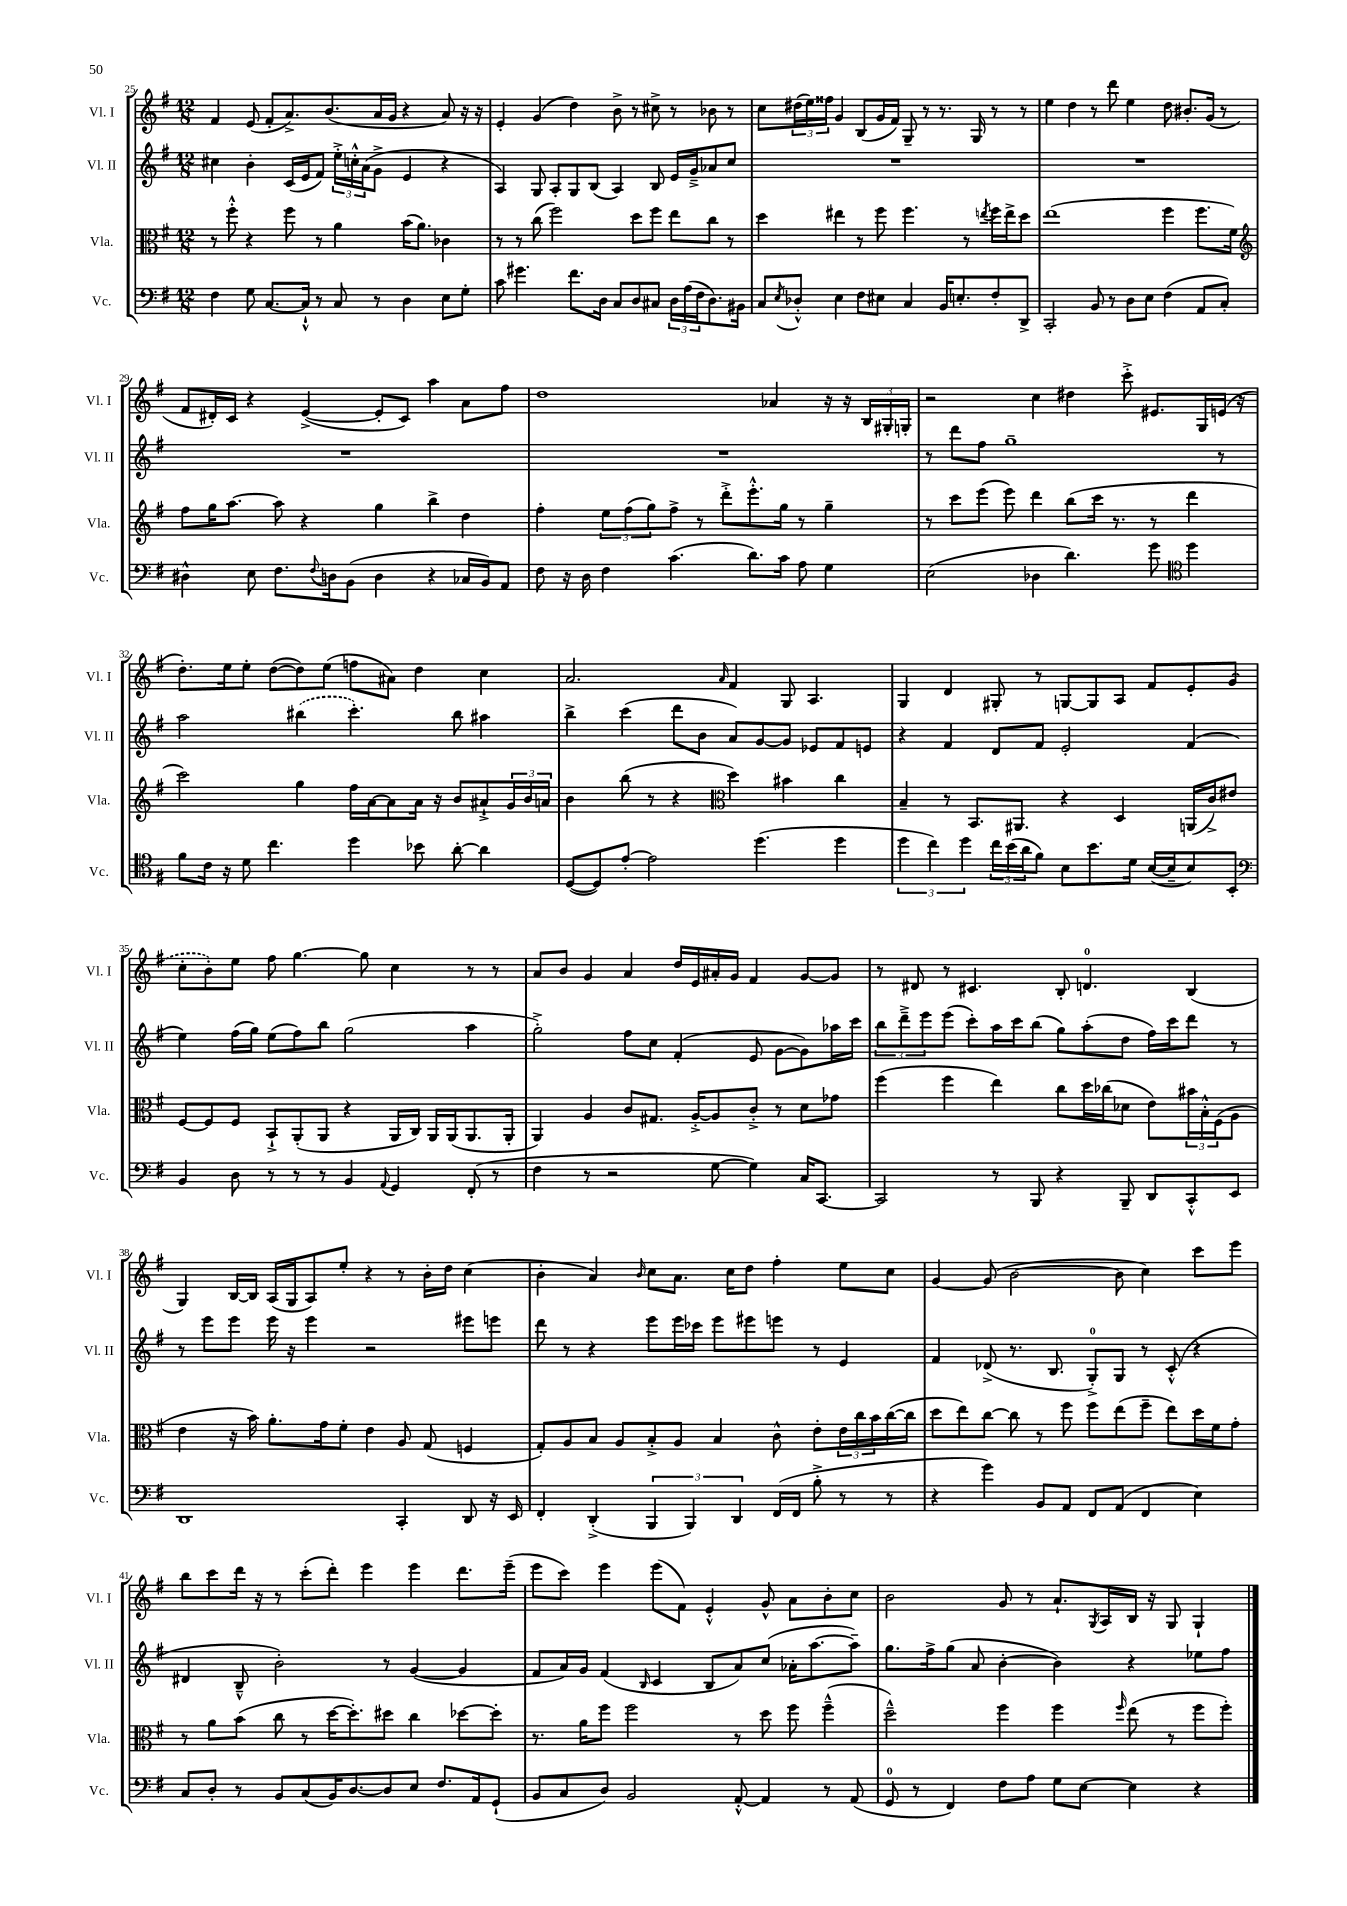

**kern	**kern	**kern	**kern
*part4	*part3	*part2	*part1
*staff4	*staff3	*staff2	*staff1
*I"Vc.	*I"Vla.	*I"Vl. II	*I"Vl. I
*I'Vc.	*I'Vla.	*I'Vl. II	*I'Vl. I
*clefF4	*clefC3	*clefG2	*clefG2
*k[f#]	*k[f#]	*k[f#]	*k[f#]
*M12/8	*M12/8	*M12/8	*M12/8
=25	=25	=25	=25
4F#\	8r	4cc#X\	4f#/
.	8ff#'^^\	.	.
8G\	4r	4b'\	(8e/
[8.C/L	.	.	8f#'/L
.	8ff#\	(16c/LL	8.a^/)
16C`^^/Jk]	.	16e/J	.
8r	8r	8f#/J)	.
.	.	.	(8.b/
8C/	4a\	24ee'^\LL	.
.	.	24ccn'^^\	.
.	.	(24a\J	.
8r	.	8g^\J	16a/L
.	.	.	16g/JJ
4D\	(16b\KL	4e/	4r
.	8.a\J)	.	.
8E\L	4c-X\	4r	8a/)
8G'\J	.	.	16r
.	.	.	16r
=26	=26	=26	=26
8c\	8r	4A/)	4e'/
4.g#X\	8r	.	.
.	(8cc\	8G/	(4g/
.	2ff#\)	8A'/L	.
8.f#\L	.	8G/	4dd\)
.	.	(8B/J	.
16D\Jk	.	.	.
8C/L	.	4A/)	8b^\
8D/	8dd\L	.	8r
8C#X/J	8ff#\J	8B/	8cc#X^\
24D\LL	8ee\L	16e/LL	8r
(24A\	.	.	.
.	.	16g~^/J	.
24F#\J	.	.	.
8.D\)	8cc\J	8a-X/	8b-X\
.	8r	8cc/J	8r
16BB#X\Jk	.	.	.
=27	=27	=27	=27
8C/L	4dd\	1.r	8cc\L
8qE/	.	.	.
8D-X'^^/J	.	.	(24dd#X\L
.	.	.	24ee\)
.	.	.	24ff##X\JJ
4E\	4ee#X\	.	4g/
8F#\L	8r	.	(8B/L
8E#X\J	8ff#\	.	16g/L
.	.	.	16f#/JJ)
4C/	4.ff#\	.	8G~/
.	.	.	8r
16BB/KL	.	.	8.r
8.En'/	.	.	.
.	8r	.	.
.	.	.	16G/
.	8qeen/	.	.
8F#'/	16ff#\LL	.	8r
.	16ee^\J	.	.
8DD^/J	8dd\J	.	8r
=28	=28	=28	=28
2CC'/	(1ee	1.r	4ee\
.	.	.	4dd\
8BB/	.	.	8r
8r	.	.	8ddd\
8D\L	.	.	4ee\
8E\J	.	.	.
(4F#\	4ff#\	.	8dd\
.	.	.	8.b#X'/L
8AA/L	8.ff#\L	.	.
.	.	.	(16g/Jk
8C'/J)	.	.	8r
.	16f#\Jk)	.	.
!!LO:LB:g=z
=29	=29	=29	=29
*	*clefG2	*	*
4D#X^^\	8ff#\L	1.r	8f#/L
.	16gg\K	.	16d#X'/L)
.	[8.aa\J	.	16c/JJ
8E\	.	.	4r
8.F#\L	8aa\]	.	.
.	4r	.	([4e^/
8qqF#/	.	.	.
16Dn\k	.	.	.
(8BB\J	.	.	.
4D\	4gg\	.	8e'/L]
.	.	.	8c/J)
4r	4bb^\	.	4aa\
16C-X/LL	4dd\	.	8a\L
16BB/J)	.	.	.
8AA/J	.	.	8ff#\J
=30	=30	=30	=30
8F#\	4ff#'\	1.r	1dd
16r	.	.	.
16D\	.	.	.
4F#\	12ee\L	.	.
.	(12ff#\	.	.
.	12gg\)	.	.
(4.c\	8ff#^\J	.	.
.	8r	.	.
.	8ddd'^\L	.	.
8.d\L)	8.eee'^^\	.	.
.	.	.	4a-X/
16c\Jk	16gg\Jk	.	.
8A\	8r	.	.
4G\	4gg~\	.	16r
.	.	.	16r
.	.	.	24B/LL
.	.	.	24G#X'/
.	.	.	24Gn'/JJ
=31	=31	=31	=31
(2E\	8r	8r	2r
.	8ccc\L	8ddd\L	.
.	(8eee\J	8ff#\J	.
.	8eee\)	1gg~	.
4D-X\	4ddd\	.	4cc\
4.d\)	(8bb\L	.	4dd#X\
.	16ccc\Jk	.	.
.	8.r	.	.
.	.	.	8ccc'^\
8g\	8r	.	8.e#X/L
*clefC4	*	*	*
4dd\	4ddd\	.	.
.	.	.	16G/L
.	.	8r	(16en/JJ
.	.	.	16r
!!LO:LB:g=z
=32	=32	=32	=32
8f#\L	2ccc\)	2aa\	8.dd'\L)
16c\Jk	.	.	.
16r	.	.	16ee\k
8d\	.	.	8ee'\J
4.cc\	.	.	([8dd\L
.	4gg\	(4bb#X\	8dd\])
.	.	.	(8ee\J
4dd\	16ff#\LL	4.ccc'\)	8ffn\L
.	[16a\J	.	.
.	8a\]	.	8a#X\J)
8b-X\	16a\Jk	.	4dd\
.	16r	.	.
[8a'\	8b/L	8bb#\	.
4a\]	8a#X`^/	4aa#X\	4cc\
.	24g/L	.	.
.	24b/	.	.
.	24an/JJ	.	.
=33	=33	=33	=33
([8D/L	4b\	4bb^\	2.a/
8D/])	.	.	.
[8e'/J	(8bb\	(4ccc\	.
2e\]	8r	.	.
.	4r	8ddd\L	.
.	.	8b\J	.
*	*clefC3	*	*
.	.	.	16qqa/
.	4dd\)	8a/L)	4f#/
(4.dd\	.	[8g/	.
.	4b#X\	8g/J]	8G/
.	.	8e-X/L	4.A/
4dd\	4cc\	8f#/	.
.	.	8en/J	.
=34	=34	=34	=34
6dd\	4B~/	4r	4G/
6cc\)	.	.	.
.	8r	4f#/	4d/
6dd\	.	.	.
.	8.BB/L	.	.
24cc\LL	.	8d/L	8G#X'/
(24b\	.	.	.
.	8.AA#X/J	.	.
24a\J	.	.	.
8f#\J)	.	8f#/J	8r
8B\L	4r	2e'/	[8Gn/L
8.b\	.	.	8G/]
.	4D/	.	8A/J
16d\Jk	.	.	.
([16B/LL	.	.	8f#/L
16B~/J]	.	.	.
8B/)	(16AAn/LL	(4f#/	8e'/
.	16c^/J)	.	.
8BB'/J	8e#X/J	.	(8g/J
!!LO:LB:g=z
=35	=35	=35	=35
*clefF4	*	*	*
4BB/	[8F#/L	4ee\)	8cc'\L
.	8F#/]	.	8b'\)
8D\	8F#/J	(16ff#\LL	8ee\J
.	.	16gg\JJ)	.
8r	8BB`^/L	(8ee\L	8ff#\
8r	(8AA'/	8ff#\)	[4.gg\
8r	8AA/J	8bb\J	.
4BB/	4r	(2gg\	.
.	.	.	8gg\]
8qqAA/	.	.	.
4GG/	16AA/LL	.	4cc\
.	16C/JJ)	.	.
.	16AA/LL	.	.
.	(16AA/J	.	.
(8FF#'/	8.AA/	4aa\	8r
8r	.	.	8r
.	16AA'/Jk	.	.
=36	=36	=36	=36
4F#\	4AA/)	2gg'^\)	8a/L
.	.	.	8b/J
8r	4A/	.	4g/
2r	.	.	.
.	8c/L	8ff#\L	4a/
.	8.G#X/J	8cc\J	.
.	.	(4f#'/	16dd/LL
.	[16A'^/KL	.	16e/
[8G\	8A/]	.	16a#X'/
.	.	.	16g/JJ
4G\])	8c'^/J	8e/	4f#/
.	8r	[8g\L	.
16C/KL	8d\L	8g\])	[8g/L
[8.CC/J	.	.	.
.	8g-X\J	16aa-X\L	8g/J]
.	.	16ccc\JJ	.
=37	=37	=37	=37
2CC/]	(4ff#\	12bb\L	8r
.	.	12ddd~^\	.
.	.	.	8d#X/
.	.	12eee\	.
.	4ff#\	(8eee\J	8r
.	.	8ccc'\L)	4.c#X/
8r	4ee\)	16aa\L	.
.	.	16ccc\J	.
8BBB/	.	(8bb\J	.
4r	8cc\L	8gg\L)	8B'/
.	16dd\L	(8aa'\	4.dn/
.	(16cc-X\J	.	.
8BBB~/	8d-X\J	8dd\J	.
8DD/L	8e\L)	16ff#\LL)	.
.	.	16ccc\J	.
8CC'^^/	24b#X\L	8ddd\J	(4B/
.	24B'^^\	.	.
.	(24F#\J	.	.
8EE/J	8A\J	8r	.
!!LO:LB:g=z
=38	=38	=38	=38
1DD	4e\	8r	4G/)
.	.	8eee\L	.
.	16r	8eee\J	[16B/LL
.	16b\)	.	16B/JJ]
.	8.a'\L	16eee\	(16A/LL
.	.	16r	16G/J
.	.	4eee\	8A/)
.	16g\k	.	.
.	8f#'\J	.	8ee'/J
.	4e\	2r	4r
4CC'/	8A/	.	8r
.	(8G/	.	16b'\LL
.	.	.	16dd\JJ
8DD/	4Fn/	8eee#X\L	(4cc\
16r	.	8eeen\J	.
16EE/	.	.	.
=39	=39	=39	=39
4FF#'/	8G'/L)	8ddd\	4b'\
.	8A/	8r	.
(4DD'^/	8B/J	4r	4a/)
.	8A/L	.	.
.	.	.	16qqb/
6BBB/	8B'^/	8eee\L	8cc\L
.	8A/J	16eee\L	8.a\J
6BBB/)	.	.	.
.	.	16ccc-X\JJ	.
.	4B/	8eee\L	.
.	.	.	16cc\KL
6DD/	.	.	.
.	.	8eee#X\	8dd\J
(16FF#/LL	8c^^\	8eeen\J	4ff#'\
16FF#/JJ	.	.	.
8B'^\	8e'\L	8r	.
8r	24e\L	4e/	8ee\L
.	24cc\	.	.
.	24b\	.	.
8r	([16cc\	.	8cc\J
.	16cc\JJ]	.	.
=40	=40	=40	=40
4r	8dd\L	4f#/	[4g/
.	8ee\)	.	.
4g\)	[8cc\J	(8d-X^/	(8g/]
.	8cc\]	8.r	[2b\
8BB/L	8r	.	.
.	.	8.B/	.
8AA/J	8ff#\	.	.
8FF#/L	8ff#\L	8G'^/L)	.
(8AA/J	(8ee\	8G/J	8b\]
4FF#/	8ff#~\J	8r	4cc\)
.	8ee\L)	(8c'^^/	.
4E\)	16dd\L	4r	8ccc\L
.	16f#\J	.	.
.	8g'\J	.	8eee\J
!!LO:LB:g=z
=41	=41	=41	=41
8C/L	8r	4d#X/	8bb\L
8D'/J	8a\L	.	8ccc\
8r	(8b\J	8B~^^/	16ddd\Jk
.	.	.	16r
8BB/L	8cc\	2b'\)	8r
(8C/	8r	.	(8ccc'\L
16BB/K)	[16dd\KL	.	8ddd'\J)
[8.D/	8.dd'\])	.	.
.	.	.	4eee\
8D/]	8dd#X\J	8r	.
8E/J	4cc\	([4g/	4eee\
8.F#/L	.	.	.
.	[8dd-X\L	4g/]	8.ddd\L
16AA/k	.	.	.
(8GG`/J	8dd-'\J]	.	.
.	.	.	(16eee~\Jk
=42	=42	=42	=42
8BB/L	8.r	8f#/L	8eee\L
8C/	.	16a/L)	8ccc\J)
.	16a\KL	16g/JJ	.
8D/J)	8ff#\J	(4f#/	4eee\
2BB/	2ff#\	.	.
.	.	16qqB/	.
.	.	4c/	(8eee\L
.	.	.	8f#\J)
.	.	8B/L	4e'^^/
[8AA'^^/	8r	8a/)	.
4AA/]	8dd\	(8cc/J	8g^^/
.	8ff#\	16a-X'\KL	8a\L
.	.	[8.aa\	.
8r	(4ff#~^^\	.	8b'\
(8AA/	.	8aa~\J])	8cc\J
=43	=43	=43	=43
8GG/	2dd~^^\)	8.gg\L	2b\
8r	.	.	.
.	.	16ff#^\k	.
4FF#/)	.	(8gg\J	.
.	.	8a/	.
8F#\L	4ff#\	[4b'\	8g/
8A\J	.	.	8r
8G\L	4ff#\	4b\])	8.a`/L
[8E\J	.	.	.
.	.	.	8qG/
.	.	.	16A/L
.	16qqff#/	.	.
4E\]	(8ee\	4r	16B/JJ
.	.	.	16r
.	8r	.	8G/
4r	8ff#\L	8ee-X\L	4G`/
.	8ff#'\J)	8ff#\J	.
==	==	==	==
*-	*-	*-	*-
